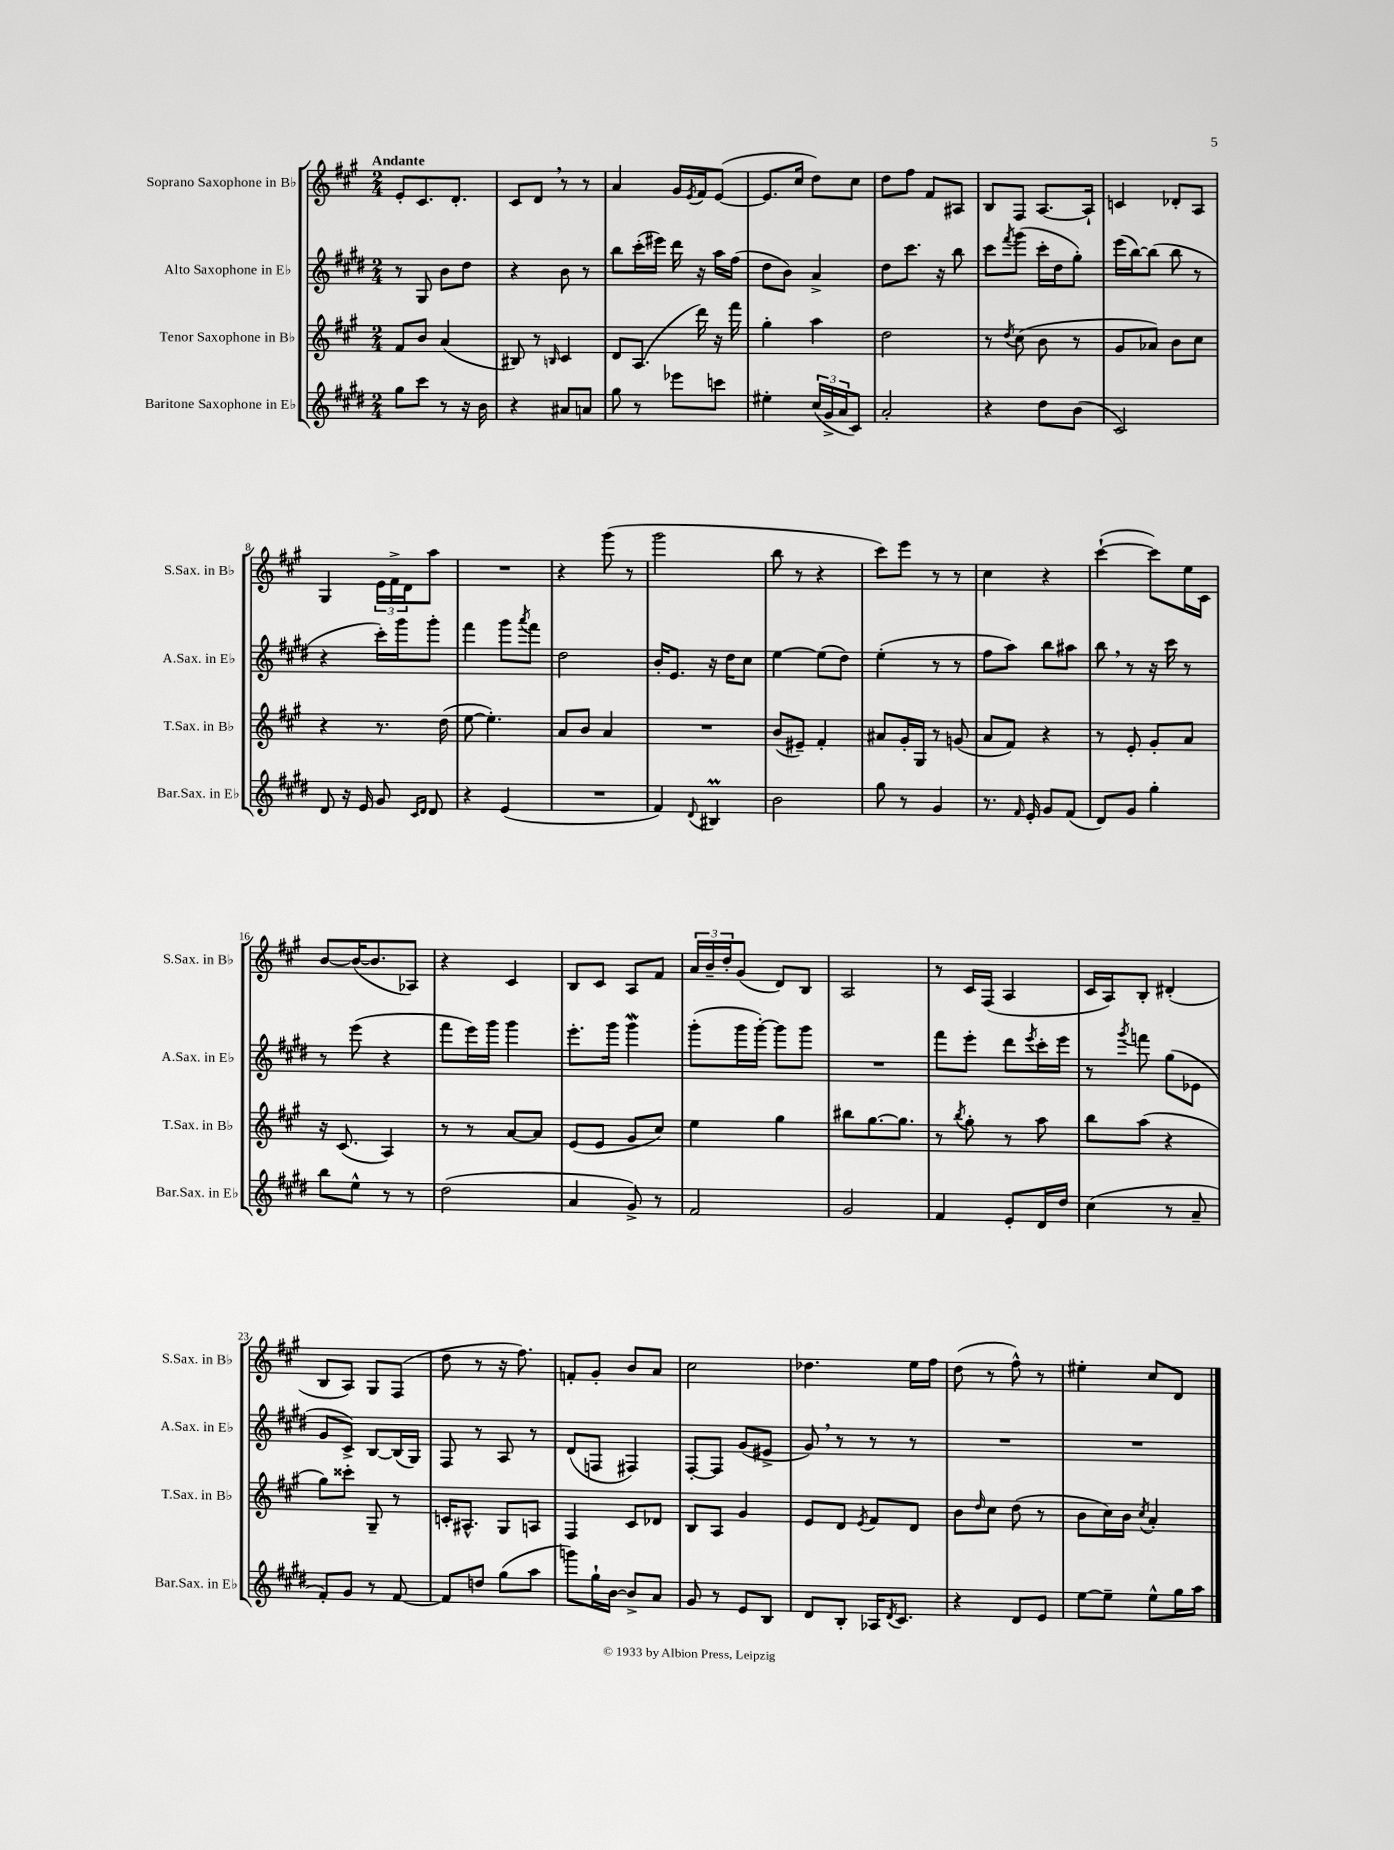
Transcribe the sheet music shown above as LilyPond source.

<<
\new StaffGroup <<
\new Staff = "s0" \with { instrumentName = "Soprano Saxophone in Bb" shortInstrumentName = "S.Sax. in Bb" } {
    \clef treble \key a \major \numericTimeSignature \time 2/4 \tempo "Andante"
    e'8-. cis'8. d'8.-. |
    cis'8 d'8 \breathe r8 r8 |
    a'4 gis'16 \acciaccatura { e'8 } fis'16 e'8~( |
    e'8. cis''16 d''8) cis''8 |
    d''8 fis''8 fis'8 ais8 |
    b8 fis8 a8.~ a16-! |
    c'4 des'8-. a8 |
    gis4 \tuplet 3/2 { e'16 fis'16-> d'16 } a''8 |
    R2 |
    r4 gis'''8( r8 |
    gis'''2 |
    b''8 r8 r4 |
    cis'''8) e'''8 r8 r8 |
    cis''4 r4 |
    cis'''4~-!( cis'''8) e''16 cis'16 |
    b'8~ b'16~( b'8. aes8) |
    r4 cis'4 |
    b8 cis'8 a8 fis'8 |
    \tuplet 3/2 { a'16 b'16-- d''16-. } gis'8( d'8) b8 |
    a2 |
    r8 cis'16 fis16( a4 |
    cis'16 a16) b8-. dis'4-.( |
    b8 a8) gis8 fis8( |
    d''8 r8 r16 fis''8.) |
    f'8-. gis'8-. b'8 a'8 |
    cis''2 |
    des''4. e''16 fis''16 |
    d''8( r8 fis''8-^) r8 |
    eis''4-. cis''8 d'8 \bar "|." |
}
\new Staff = "s1" \with { instrumentName = "Alto Saxophone in Eb" shortInstrumentName = "A.Sax. in Eb" } {
    \clef treble \key e \major \numericTimeSignature \time 2/4
    r8 gis8 b'8 dis''8 |
    r4 b'8 r8 |
    b''8 cis'''16-.( eis'''16) dis'''16 r16 a''16 fis''16( |
    dis''8 b'8) a'4-> |
    dis''8 cis'''8. r16 b''8 |
    cis'''8 \acciaccatura { fis'''8 } gis'''8( cis'''16-. dis''16 gis''8-.) |
    e'''16( b''16~) b''8( b''8 r8 |
    r4 cis'''16-.) gis'''16 gis'''8-. |
    fis'''4 gis'''8 \acciaccatura { a'''8 } fis'''8 |
    dis''2 |
    b'16-. e'8. r16 dis''16 cis''8 |
    e''4~ e''8( dis''8) |
    e''4-.( r8 r8 |
    fis''8 a''8) b''8 ais''8 |
    b''8 \breathe r8 r16 cis'''16 r8 |
    r8 e'''8( r4 |
    fis'''8 e'''16) gis'''16 gis'''4 |
    e'''8.-. gis'''16 gis'''4\mordent |
    gis'''8-.( gis'''16 gis'''16~-.) gis'''8 gis'''8 |
    R2 |
    fis'''8 e'''8-. dis'''8 \acciaccatura { e'''8 } cis'''16-. e'''16 |
    r8 \acciaccatura { gis'''8 } f'''8 gis''8( ees'8 |
    gis'8 cis'8->) b8~ b16( gis16) |
    fis8 r8 a8 r8 |
    dis'8( f8 fis4) |
    fis8~-. fis8 gis'8( eis'8-> |
    gis'8) \breathe r8 r8 r8 |
    R2 |
    R2 \bar "|." |
}
\new Staff = "s2" \with { instrumentName = "Tenor Saxophone in Bb" shortInstrumentName = "T.Sax. in Bb" } {
    \clef treble \key a \major \numericTimeSignature \time 2/4
    fis'8 b'8 a'4( |
    bis8) r8 \grace { b16 } cis'4 |
    d'8 a8.( d'''16) r16 fis'''16 |
    gis''4-. a''4 |
    d''2 |
    r8 \acciaccatura { d''8 } cis''8( b'8 r8 |
    gis'8 aes'8) b'8 cis''8 |
    r4 r8. d''16( |
    e''8~ e''4.-.) |
    a'8 b'8 a'4 |
    R2 |
    b'8( eis'8--) fis'4-. |
    ais'8 gis'16-. gis16 r8 g'8( |
    a'8 fis'8) r4 |
    r8 e'8-. gis'8-. a'8 |
    r16 cis'8.( a4) |
    r8 r8 a'8~ a'8 |
    e'8( e'8 gis'8 cis''8) |
    e''4 gis''4 |
    bis''8 gis''8.~ gis''8. |
    r8 \acciaccatura { b''8 } gis''8-. r8 a''8 |
    b''8 a''8( r4 |
    gis''8) cisis'''8-. gis8-- r8 |
    c'16-. ais8.-^ gis8 a8 |
    fis4 cis'8 des'8 |
    b8 a8 gis'4 |
    e'8 d'8 \acciaccatura { e'8 } fis'8 d'8 |
    b'8 \grace { d''16 } cis''8 d''8( r8 |
    b'8 cis''16) b'16 \acciaccatura { cis''8 } a'4-. \bar "|." |
}
\new Staff = "s3" \with { instrumentName = "Baritone Saxophone in Eb" shortInstrumentName = "Bar.Sax. in Eb" } {
    \clef treble \key e \major \numericTimeSignature \time 2/4
    gis''8 cis'''8 r8 r16 b'16 |
    r4 ais'8 a'8 |
    gis''8 r8 ees'''8 c'''8 |
    eis''4-. \tuplet 3/2 { cis''16( gis'16-> a'16 } cis'8) |
    a'2-. |
    r4 dis''8 b'8( |
    cis'2) |
    dis'8 r16 e'16 gis'8 \grace { cis'16 dis'16 } dis'8 |
    r4 e'4( |
    R2 |
    fis'4) \appoggiatura { dis'8 } bis4\prall |
    b'2 |
    gis''8 r8 gis'4 |
    r8. \grace { fis'16 } e'16-. gis'8 fis'8( |
    dis'8) gis'8 gis''4-. |
    b''8 e''8-^ r8 r8 |
    dis''2( |
    a'4 gis'8->) r8 |
    fis'2 |
    gis'2 |
    fis'4 e'8-. dis'16 dis''16 |
    cis''4( r8 a'8-- |
    fis'8-.) gis'8 r8 fis'8~ |
    fis'8 d''8 gis''8( a''8 |
    g'''8) gis''16-! b'16~ b'8-> a'8 |
    gis'8 r8 e'8 b8 |
    dis'8 b8-. aes16 \acciaccatura { dis'8 } cis'8. |
    r4 dis'8 e'8 |
    e''8~ e''8-- e''8-^ gis''16 a''16 \bar "|." |
}
>>
>>
